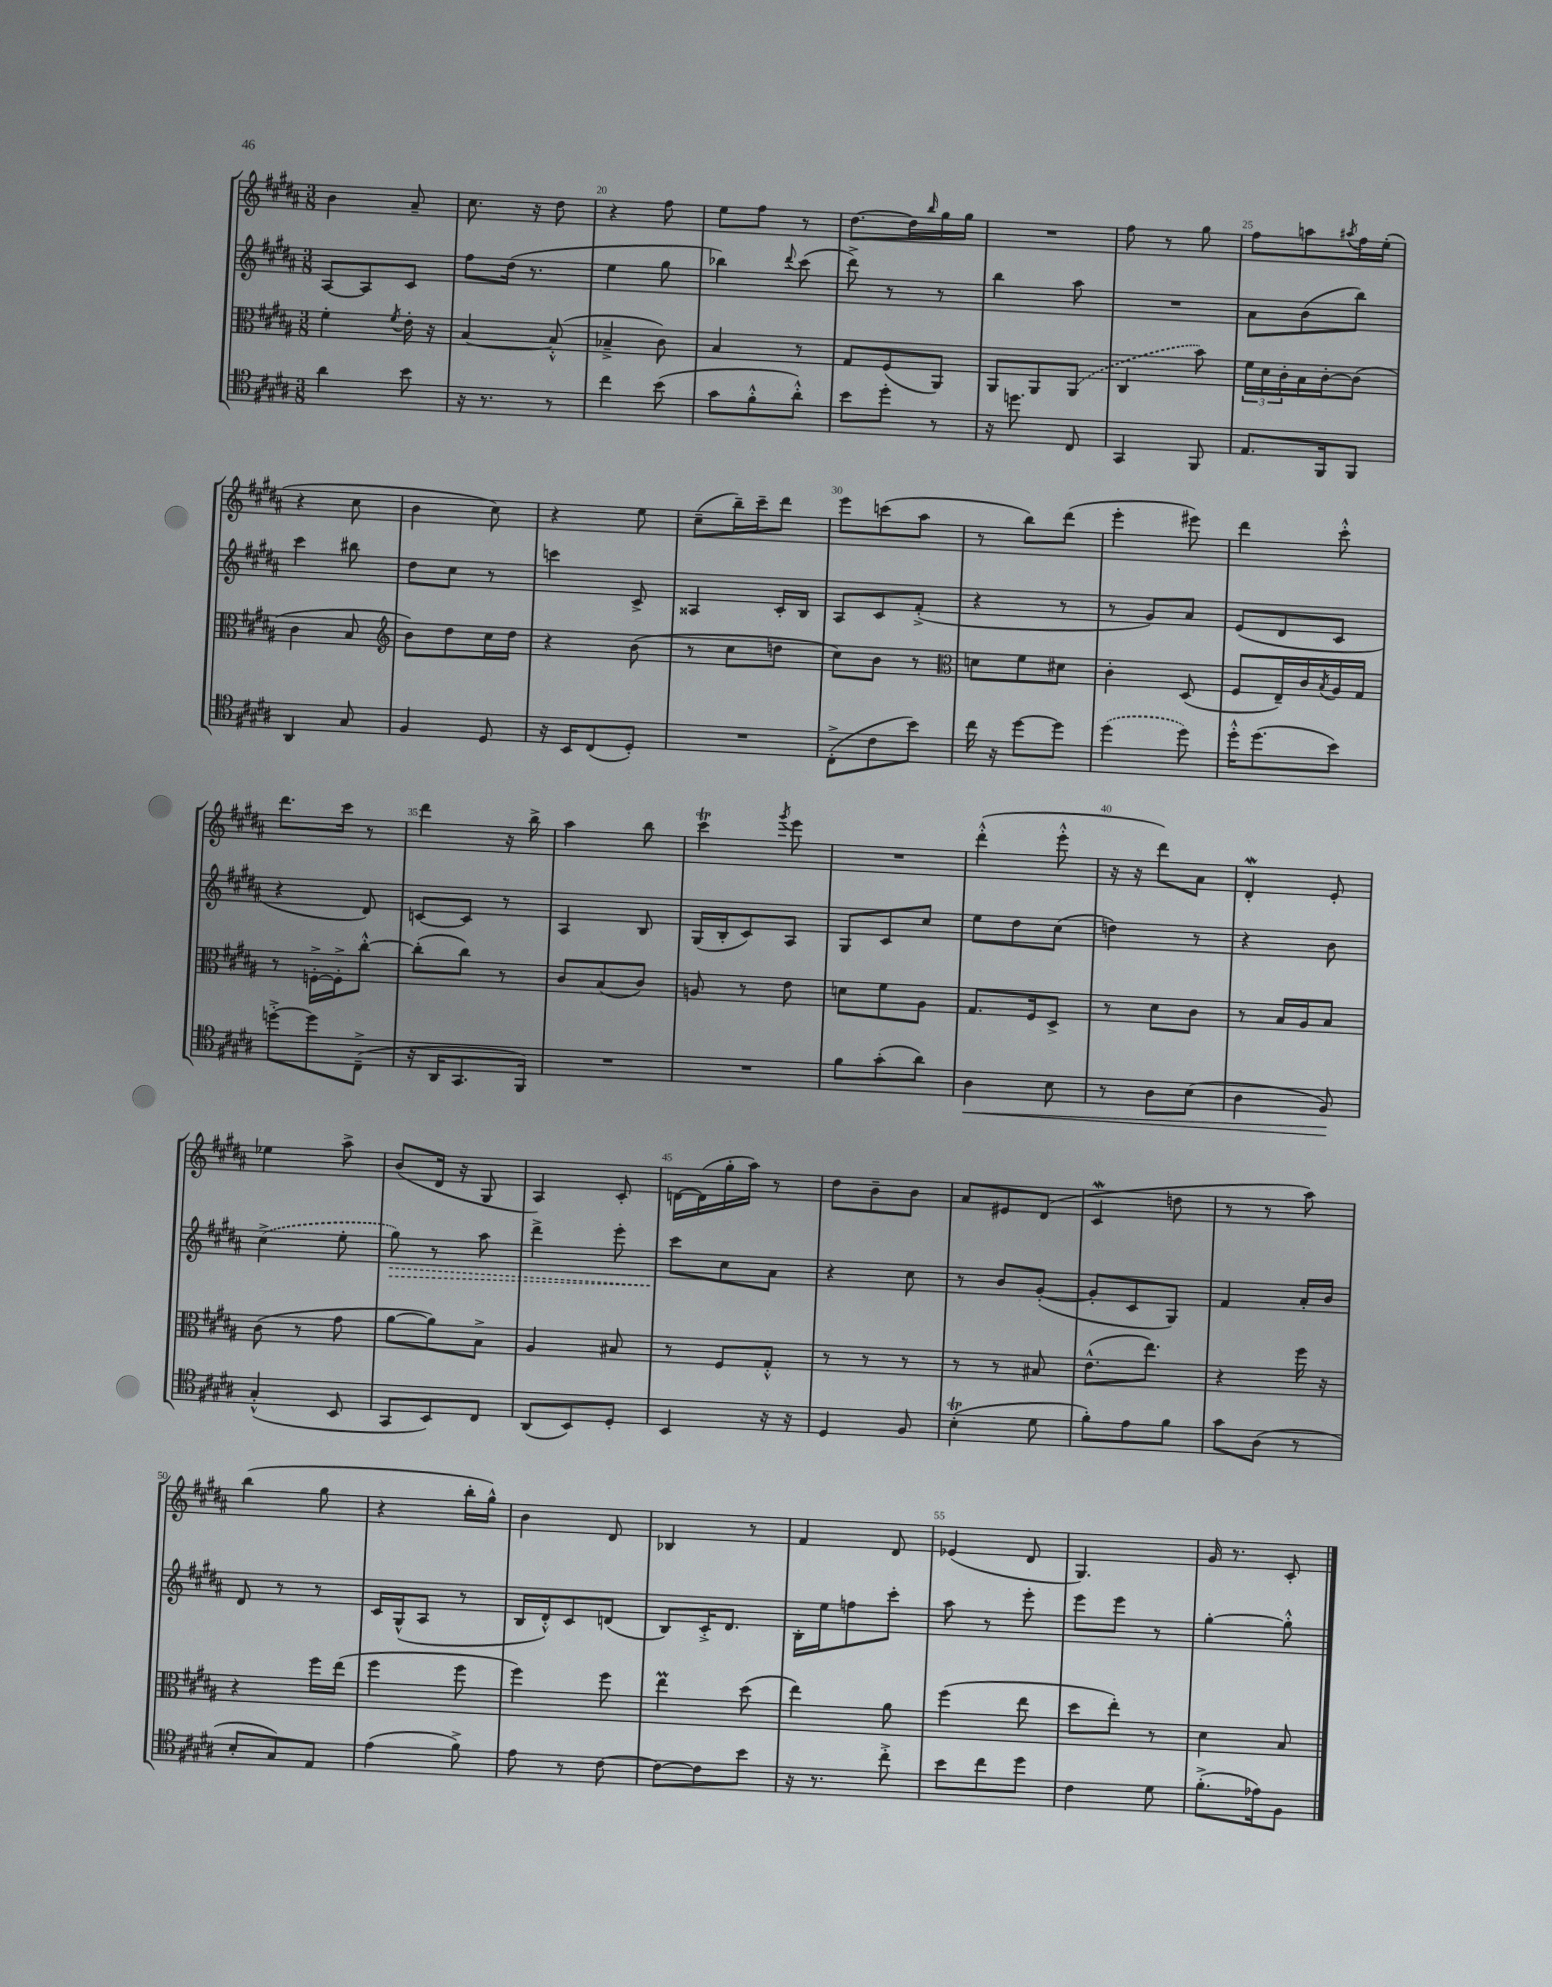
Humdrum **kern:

**kern	**kern	**kern	**kern
*staff4	*staff3	*staff2	*staff1
*clefC4	*clefC3	*clefG2	*clefG2
*k[f#c#g#d#a#]	*k[f#c#g#d#a#]	*k[f#c#g#d#a#]	*k[f#c#g#d#a#]
*M3/8	*M3/8	*M3/8	*M3/8
4a#	4f#'	[8A#	4b
.	.	8A#]	.
.	8qf#	.	.
8b	16e'	8c#	8a#~
.	16r	.	.
=	=	=	=
16r	[4B	8ff#	8.cc#
8.r	.	.	.
.	.	(16dd#	.
.	.	8.r	16r
8r	(8B'^^]	.	8dd#
=	=	=	=
4cc#	4B-~^	4ee	4r
(8b	8c#)	8gg#	8ff#
=	=	=	=
8g#	4B	4bb-)	8ee
8f#'^^	.	.	8ff#
.	.	8qqddd#	.
8a#'^^)	8r	(8ccc#	8r
=	=	=	=
8b	8G#	8ddd#^)	[8.dd#
8dd#'	(8F#	8r	.
.	.	.	16dd#]
.	.	.	16qqbb
8r	8AA#)	8r	16gg#
.	.	.	16gg#
=	=	=	=
16r	8AA#	4bb	4.r
8.dd	.	.	.
.	8AA#	.	.
8C#	(8AA#	8aa#	.
=	=	=	=
4GG#	4C#	4.r	8ff#
.	.	.	8r
8FF#	8b)	.	8gg#
=	=	=	=
8.E	24f#	8a#	8ff#
.	24d#	.	.
.	24c#'	.	.
.	16B	(8b	8aa
16FF#	[16c#'	.	.
.	.	.	8qaa#
8FF#	(8c#]	8bb)	16ff#
.	.	.	(16ee'
=	=	=	=
4AA#	4c#	4ccc#	4r
8G#	8B	8bb#	8cc#
=	=	=	=
*	*clefG2	*	*
4F#	8b)	8dd#	4b
.	8dd#	8cc#	.
8D#	16cc#	8r	8cc#)
.	16dd#	.	.
=	=	=	=
16r	4r	4ccc	4r
16BB	.	.	.
(8C#	.	.	.
8D#')	(8b	8c#^	8ee
=	=	=	=
4.r	8r	4A##	(8cc#~
.	8cc#	.	16bb~)
.	.	.	16ccc#~
.	8dd	16c#'	8ddd#
.	.	16B	.
=	=	=	=
(8C#'^	8cc#)	8A#	8eee
8c#	8b	8c#	(8ccc
8b)	8r	(8f#'^	8aa#
=	=	=	=
*	*clefC3	*	*
16cc#	8d	4r	8r
16r	.	.	.
[8dd#	8f#	.	8bb)
8dd#]	8d#	8r	(8ddd#
=	=	=	=
(4dd#	4c#'	8r	4eee'
.	.	8g#)	.
8dd#)	(8D#	8a#	8eee#)
=	=	=	=
16dd#'^^	8F#	(8e	4ddd#
(8.dd#	.	.	.
.	16E~)	8d#	.
.	16c#	.	.
.	8qB	.	.
8b)	16A#	8c#	8ccc#'^^
.	16G#	.	.
=	=	=	=
[8dd'^	8r	4r	8.ddd#
8dd]	[16F'^	.	.
.	16F'^]	.	16ccc#
(8C#~^	[8cc#'^^	8d#)	8r
=	=	=	=
16r	(8cc#']	[8c	4ddd#
16AA#	.	.	.
8.GG#	8cc#)	8c]	.
.	8r	8r	16r
16FF#)	.	.	16bb^
=	=	=	=
4.r	8c#	4A#	4aa#
.	(8B	.	.
.	8c#)	8B	8bb
=	=	=	=
4.r	8A	(16G#	4ccc#
.	.	16B'	.
.	8r	8c#)	.
.	.	.	8qggg#
.	8e	8A#	8eee
=	=	=	=
8f#	8d	8G#	4.r
(8g#'	8f#	8c#	.
8a#)	8A#	8cc#	.
=	=	=	=
4A#	8.G#	8ee	(4ddd#'^^
.	.	8dd#	.
.	16F#	.	.
8B	8D#^	(8cc#	8eee'^^
=	=	=	=
8r	8r	4dd)	16r
.	.	.	16r
8A#	8d#	.	8ddd#)
(8B	8c#	8r	8a#
=	=	=	=
4A#	8r	4r	4d#'
.	16B	.	.
.	16A#	.	.
8F#)	8B	8b	8e'
=	=	=	=
(4G#'^^	(8c#	(4cc#^	4ee-
.	8r	.	.
8BB	8g#	8ee'	8aa#^
=	=	=	=
8GG#	[8a#	8gg#)	(8b
8BB)	8a#])	8r	16d#
.	.	.	16r
8C#	8B^	8aa#	8G#
=	=	=	=
(8AA#	4A#	4ddd#^	4A#)
8BB)	.	.	.
8D#'	8B#	8eee'	8c#'
=	=	=	=
4BB	8r	8ccc#	[16d
.	.	.	(16d]
.	8F#	8cc#	16gg#'
.	.	.	16aa#)
16r	8G#'^^	8a#	8r
16r	.	.	.
=	=	=	=
4D#	8r	4r	8dd#
.	8r	.	8b~
8F#	8r	8cc#	8b
=	=	=	=
(4B'	8r	8r	8a#
.	8r	8b	8e#
8d#	8B#	([8g#'	(8d#
=	=	=	=
8f#')	(8.e^^	8g#']	4c#
8e	.	8c#	.
.	8.ee)	.	.
8f#	.	8G#)	8dd
=	=	=	=
8g#	4r	4f#	8r
(8A#	.	.	8r
8r	16ff#	16a#'	8aa#)
.	16r	16b	.
=	=	=	=
8B'	4r	8d#	(4bb
8G#)	.	8r	.
8E	16ff#	8r	8gg#
.	(16ee	.	.
=	=	=	=
(4e	4ff#	16c#	4r
.	.	(16G#^^	.
.	.	8A#	.
8f#^)	8ff#	8r	16bb'
.	.	.	16gg#^^)
=	=	=	=
8e	4ff#)	16B	4b
.	.	16d#'^^)	.
8r	.	8c#	.
[8c#	8ff#	(8d	8d#
=	=	=	=
8c#_	4ee	8B)	4B-
8c#]	.	16c#'^	.
.	.	8.d#	.
8b	(8dd#	.	8r
=	=	=	=
16r	4ee)	16B'	4f#
8.r	.	16ee	.
.	.	8ff	.
8cc#'^	8a#	8ccc#'	8d#
=	=	=	=
8b	(4ff#	8aa#	(4e-
8cc#	.	8r	.
8dd#	8ee	8eee'	8d#
=	=	=	=
4c#	8dd#	8eee	4.G#)
.	8ee')	8eee	.
8d#	8r	8r	.
=	=	=	=
(8.f#'^	4d#	[4gg#'	16g#
.	.	.	8.r
16e-)	.	.	.
8F#	8B	8gg#'^^]	8c#'
==	==	==	==
*-	*-	*-	*-
